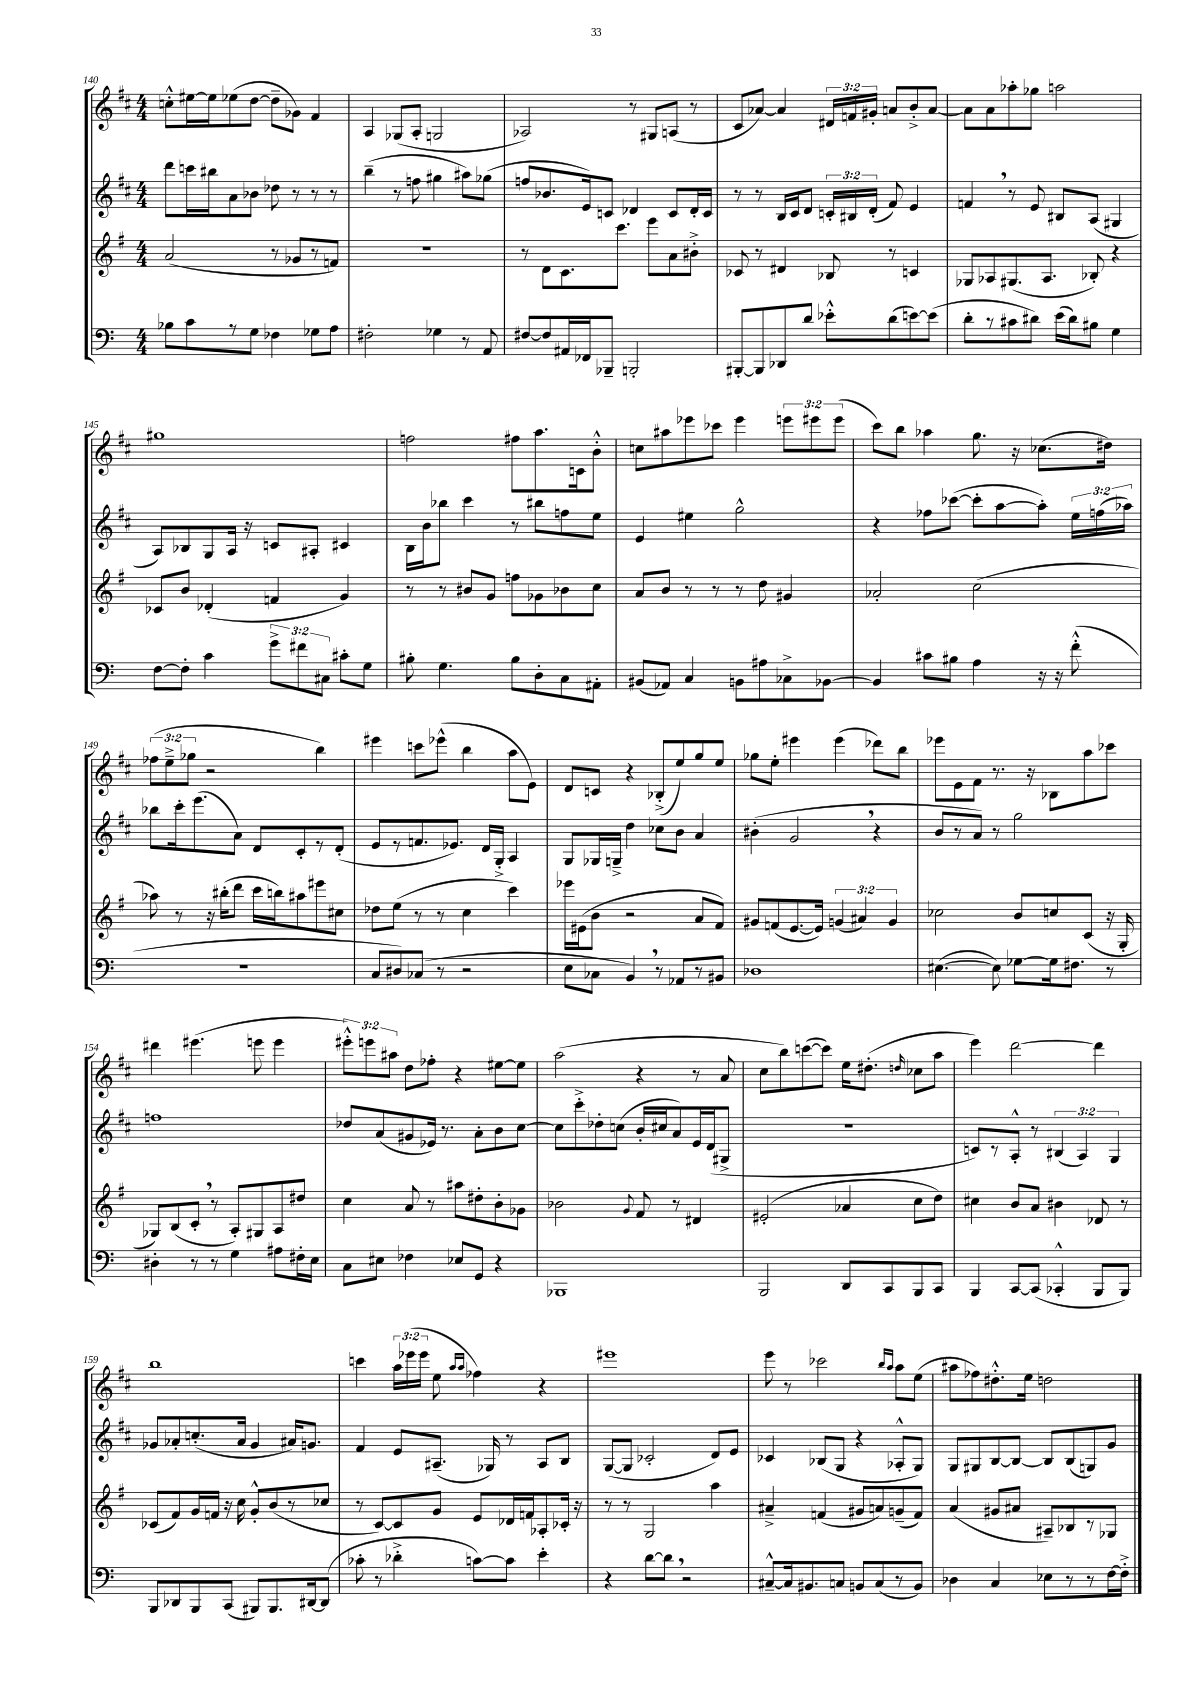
<<
\new StaffGroup <<
\new Staff = "s0" {
    \clef treble \key d \major \numericTimeSignature \time 4/4 \override Staff.TupletNumber.text = #tuplet-number::calc-fraction-text
    \autoBeamOff c''8[-.-^ eis''16~ eis''16 ees''8( d''8]~ d''8[-- ges'8]) fis'4 |
    a4 ges8[( a8]-. g2 |
    aes2) r8 gis8[ a8]( r8 |
    cis'8[ aes'8]~) aes'4 \tuplet 3/2 { dis'16[ f'16 gis'16]-. } a'8[ b'8-.-> a'8]~ |
    a'8[ a'8 aes''8-. ges''8] a''2 |
    gis''1 |
    f''2 fis''8[ a''8. c'16 b'8]-.-^ |
    c''8[ ais''8 ees'''8 ces'''8] ees'''4 \tuplet 3/2 { e'''8[ eis'''8 eis'''8]( } |
    cis'''8[) b''8] aes''4 g''8. r16 ces''8.[( dis''16]) |
    \tuplet 3/2 { fes''8[( e''8---> ges''8] } r2 b''4) |
    eis'''4 c'''8[ ees'''8]-^( b''4 a''8[ e'8]) |
    d'8[ c'8] r4 bes8[-.->( e''8) g''8 e''8] |
    ges''8[ e''8]-. eis'''4 eis'''4( des'''8[) b''8] |
    ees'''8[ e'8 fis'8] r8. r16 bes8[ a''8 ces'''8] |
    dis'''4 eis'''4.( e'''8 e'''4 |
    \tuplet 3/2 { eis'''8[-.-^) e'''8 ais''8] } d''8[ fes''8]-. r4 eis''8[~ eis''8] |
    a''2( r4 r8 a'8 |
    cis''8[ b''8) c'''8~( c'''8]) e''16[ dis''8.]-.( \grace { d''16 } ces''8[ a''8] |
    e'''4) d'''2~ d'''4 |
    b''1 |
    c'''4 \tuplet 3/2 { a''16[ ees'''16( ees'''16] } e''8 \grace { a''16[ a''16] } fes''4) r4 |
    eis'''1 |
    e'''8 r8 ces'''2 \grace { b''16[ a''16] } a''8[ e''8]( |
    ais''8[ fes''8) dis''8.-.-^ e''16] d''2 \bar "|." |
}
\new Staff = "s1" {
    \clef treble \key d \major \numericTimeSignature \time 4/4 \override Staff.TupletNumber.text = #tuplet-number::calc-fraction-text
    \autoBeamOff d'''8[ c'''16 bis''16 a'8 bes'8] des''8 r8 r8 r8 |
    b''4--( r8 f''8 gis''4 ais''8[) ges''8]( |
    f''8[ bes'8. e'16) c'8] des'4 c'8[ des'16-. c'16] |
    r8 r8 b16[ cis'16 d'8] \tuplet 3/2 { c'16[-. bis16 d'16]-.( } fis'8) e'4 |
    f'4 \breathe r8 e'8 bis8[ a8]( gis4 |
    a8[) bes8 g8 a16] r16 c'8[ ais8]-. cis'4 |
    b16[ b'16 bes''8] cis'''4 r8 bis''8[ f''8 e''8] |
    e'4 eis''4 g''2-^ |
    r4 fes''8[ ces'''8]~( ces'''8[-. a''8~ a''8]-.) \tuplet 3/2 { e''16[ f''16( aes''16]) } |
    bes''8[ cis'''16-. e'''8.( a'8]) d'8[ cis'8-. r8 d'8]-.( |
    e'8[ r8 f'8. ees'8.]) d'16[ g16]-.-> a4 |
    g8[ ges16 g16]---> d''4 ces''8[ b'8] a'4 |
    bis'4-.( g'2 \breathe r4 |
    b'8[ r8 a'8]) r8 g''2 |
    f''1 |
    des''8[ a'8( gis'8 ees'16]) r8. a'8[-. b'8 cis''8]~ |
    cis''8[ cis'''8-.-> des''8-. c''8]( b'16[-. cis''16 a'8) e'16 d'16( gis8]-> |
    R1 |
    c'8[) r8 a8]-.-^ r8 \tuplet 3/2 { bis4( a4) g4 } |
    ges'8[ aes'8-. c''8.-.( aes'16] ges'4 ais'16[) g'8.] |
    fis'4 e'8[ ais8.]--( ges16) r8 ais8[ b8] |
    g8[~( g8] ces'2-. d'8[) e'8] |
    ces'4 bes8[( g8] r4 aes8[-.-^ g8]) |
    g8[ gis8 b8~ b8]~ b8[ b8( g8) g'8] \bar "|." |
}
\new Staff = "s2" {
    \clef treble \key g \major \numericTimeSignature \time 4/4 \override Staff.TupletNumber.text = #tuplet-number::calc-fraction-text
    \autoBeamOff a'2( r8 ges'8[ r8 f'8]) |
    R1 |
    r8 d'8[ c'8. c'''8.] e'''8[ a'8 bis'8]-.-> |
    ces'8 r8 dis'4 bes8 r8 c'4 |
    ges8[ aes8 gis8.( aes8.] bes8-.) r4 |
    ces'8[ b'8] des'4-.( f'4 g'4) |
    r8 r8 bis'8[ g'8] f''8[ ges'8 bes'8 c''8] |
    a'8[ b'8] r8 r8 r8 d''8 gis'4 |
    aes'2-. c''2( |
    aes''8) r8 r16 bis''16[-.( d'''8] c'''16[ b''16) ais''8 eis'''8 cis''8] |
    des''8[ e''8]( r8 r8 c''4 c'''4) |
    ees'''16[ eis'16( b'8] r2 a'8[ fis'8]) |
    gis'8[ f'8( e'8.~ e'16]) \tuplet 3/2 { g'4( ais'4) g'4 } |
    ces''2 b'8[ c''8 c'8]( r16 g16-. |
    ges8[) b8( c'8]-. \breathe r8 a8[-.) gis8 a8 dis''8] |
    c''4 a'8 r8 ais''8[ dis''8-. b'8-. ges'8] |
    bes'2 \appoggiatura { g'8 } fis'8 r8 dis'4 |
    eis'2-.( aes'4 c''8[ d''8]) |
    cis''4 b'8[ a'8] bis'4 des'8 r8 |
    ces'8[( fis'8) g'16 f'16] r16 c''16 g'8[-.-^ b'8( r8 ces''8] |
    r8 c'8[~) c'8 g'8] e'8[ des'16 f'16 aes8-. ces'16]-. r16 |
    r8 r8 g2 a''4 |
    ais'4---> f'4( gis'8[ a'8) g'8--( f'8]) |
    a'4( gis'8[ ais'8] ais8[--) bes8 r8 ges8] \bar "|." |
}
\new Staff = "s3" {
    \clef bass \key c \major \numericTimeSignature \time 4/4 \override Staff.TupletNumber.text = #tuplet-number::calc-fraction-text
    \autoBeamOff bes8[ c'8 r8 g8] fes4 ges8[ a8] |
    fis2-. ges4 r8 a,8 |
    fis8[~ fis8 ais,16 fes,16 bes,,8]-- b,,2-. |
    bis,,8[~-. bis,,8 des,8 d'8] ees'8[-.-^ d'8( e'8~) e'8]( |
    d'8[-. r8 cis'8 dis'8]) e'16[( dis'16) bis8] g4 |
    f8[~ f8]-. c'4 \tuplet 3/2 { g'8[-> fis'8 cis8] } cis'8[-. g8] |
    bis8-. g4. bis8[ d8-. c8 ais,8]-. |
    bis,8[( aes,8]) c4 b,8[ ais8 ces8-> bes,8]~ |
    bes,4 cis'8[ bis8] a4 r16 r16 f'8-.-^( |
    R1 |
    c8[ dis8) ces8]( r8 r2 |
    e8[ ces8] b,4) \breathe r8 aes,8[ r8 bis,8] |
    des1 |
    eis4.~( eis8) ges8[~ ges16 fis8.] r8 |
    dis4-. r8 r8 g4 ais8[ fis16-. e16] |
    c8[ eis8] fes4 ees8[ g,8] r4 |
    bes,,1 |
    b,,2 d,8[ c,8 b,,8 c,8] |
    b,,4 c,8[~ c,8]( ces,4-.-^ b,,8[ b,,8]) |
    b,,8[ des,8 b,,8 c,8]( bis,,8[) bis,,8. dis,16~ dis,8]( |
    ces'8-. r8 des'4-.-> c'8[~) c'8] e'4-. |
    r4 d'8[~ d'8] \breathe r2 |
    cis8[~---^ cis16 bis,8. c8] b,8[ c8( r8 b,8]) |
    des4 c4 ees8[ r8 r8 f16~ f16]-.-> \bar "|." |
}
>>
>>
\layout { \context { \Score currentBarNumber = #140 } }
